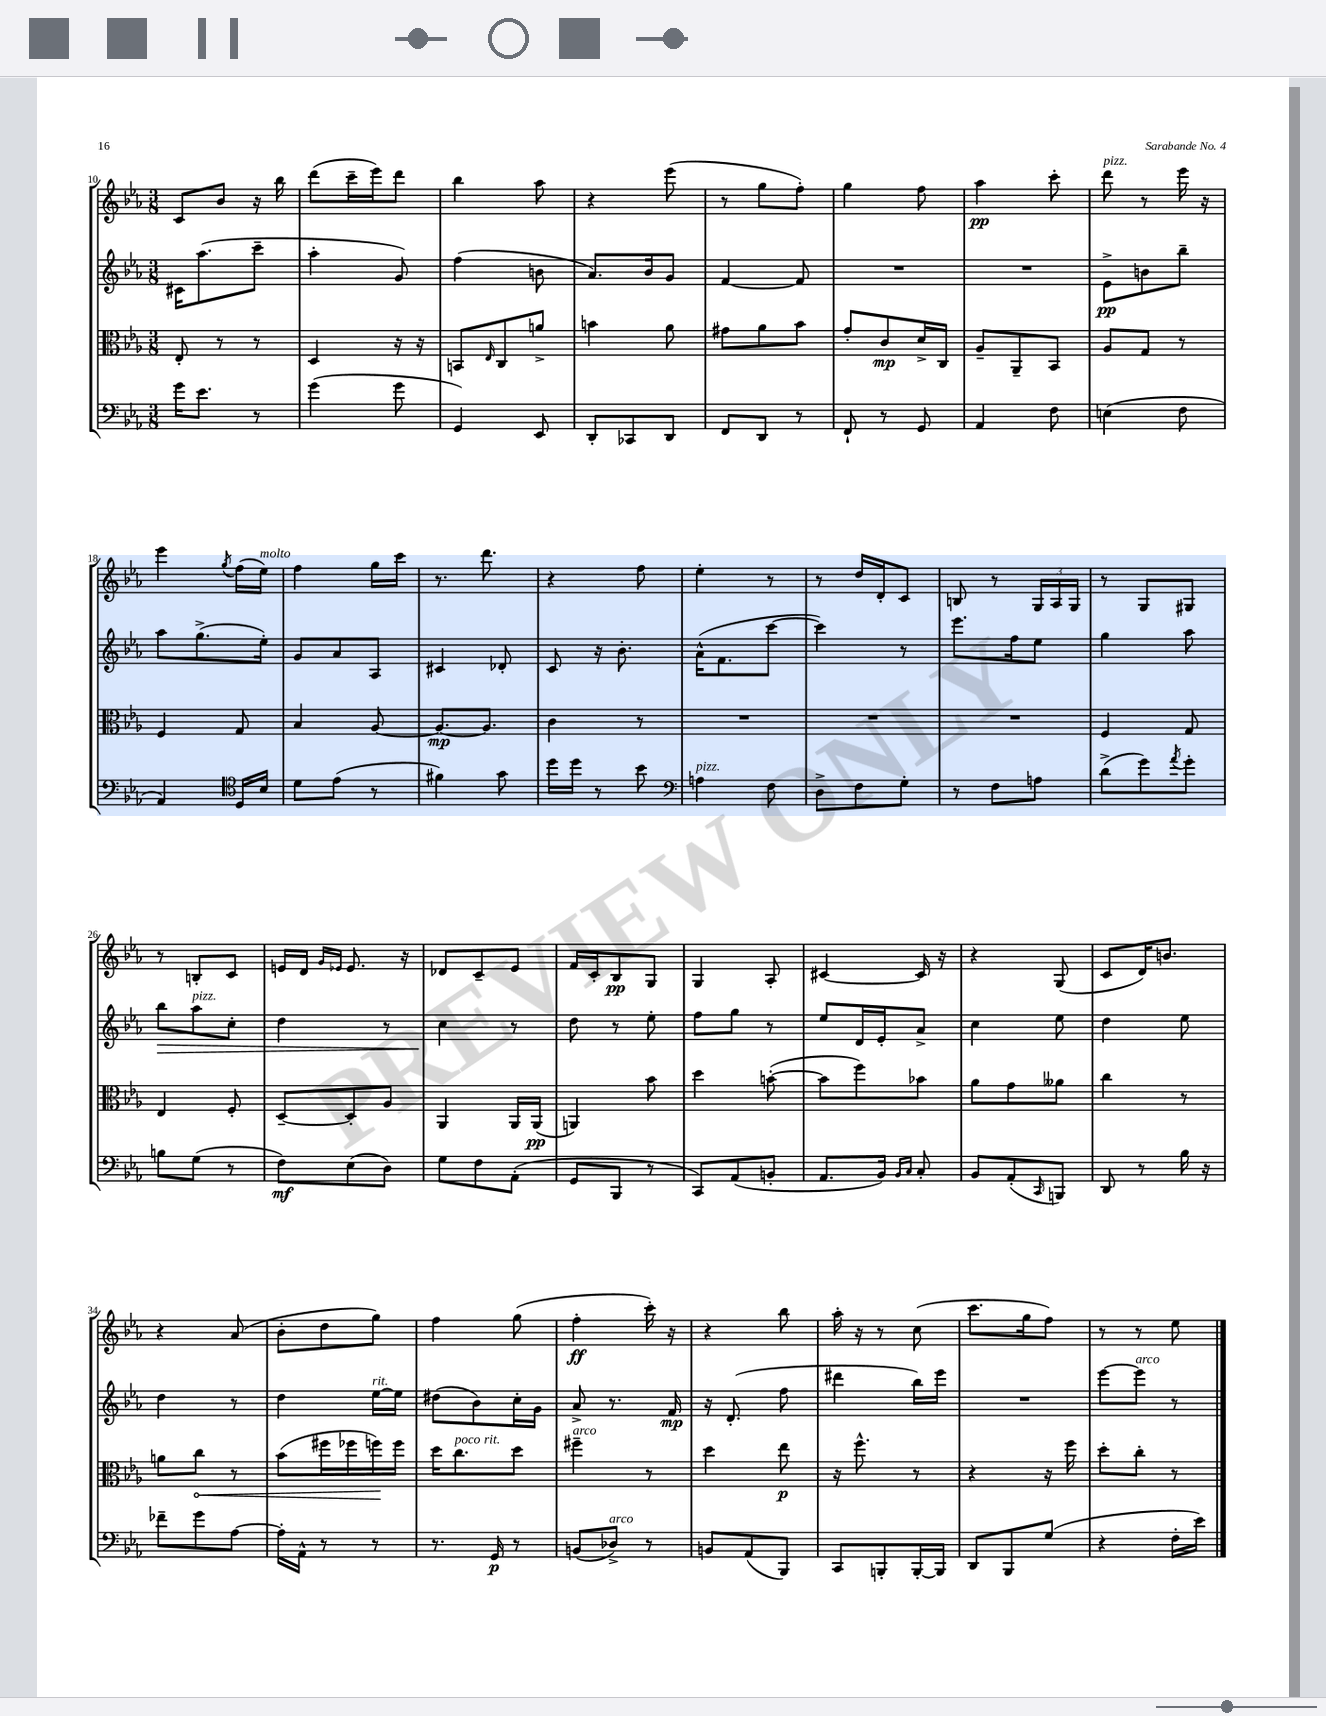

**kern	**kern	**kern	**kern
*staff4	*staff3	*staff2	*staff1
*clefF4	*clefC3	*clefG2	*clefG2
*k[b-e-a-]	*k[b-e-a-]	*k[b-e-a-]	*k[b-e-a-]
*M3/8	*M3/8	*M3/8	*M3/8
16g	8E-'	16c#	8c
8.e-	.	(8.aa-	.
.	8r	.	8b-
8r	8r	8ccc~	16r
.	.	.	16bb-
=	=	=	=
(4g	4D	4aa-'	(8ddd
.	.	.	16ccc~
.	.	.	16eee-)
8g	16r	8g)	8ddd
.	16r	.	.
=	=	=	=
4GG)	8BB	(4ff	4bb-
.	16qqE-	.	.
.	8C	.	.
8EE-	8a^	8b	8aa-
=	=	=	=
8DD'	4b	8.a-)	4r
8CC-	.	.	.
.	.	16b-	.
8DD	8a-	8g	(8eee-
=	=	=	=
8FF	8g#	[4f	8r
8DD	8a-	.	8gg
8r	8b-	8f]	8ff')
=	=	=	=
8FF`	8g'	4.r	4gg
8r	8c	.	.
8GG	16d^	.	8ff
.	16C	.	.
=	=	=	=
4AA-	8A-~	4.r	4aa-
.	8AA-~	.	.
8F	8BB-	.	8ccc'
=	=	=	=
(4E	8A-	8e-^	8ddd
.	8G	8b	8r
8F	8r	8bb-~	16eee-
.	.	.	16r
=	=	=	=
4AA-)	4F	8aa-	4eee-
.	.	(8.gg^	.
*clefC4	*	*	*
.	.	.	8qgg
16D	8G	.	(16ff
16B-	.	16ee-')	16ee-)
=	=	=	=
8d	4B-	8g	4ff
(8e-	.	8a-	.
8r	[8A-	8A-	16gg
.	.	.	16ccc
=	=	=	=
4f#)	8.A-_	4c#	8.r
.	8.A-]	.	8.ddd
8g	.	8d-'	.
=	=	=	=
16dd	4c	8c	4r
16dd	.	.	.
8r	.	16r	.
.	.	8.b-'	.
8b-	8r	.	8ff
=	=	=	=
*clefF4	*	*	*
4A	4.r	(16a-^^	4ee-'
.	.	8.f	.
8F	.	[8ccc	8r
=	=	=	=
8D^	4.r	4ccc])	8r
8F	.	.	16dd
.	.	.	16d'
8G'	.	8r	8c
=	=	=	=
8r	4.r	8.eee-	8B
8F	.	.	8r
.	.	16ff	.
8A	.	8ee-	24G
.	.	.	24A-
.	.	.	24G
=	=	=	=
(8d^	4F	4gg	8r
8g)	.	.	8G
8qa-	.	.	.
8g'	8G	8aa-	8G#
=	=	=	=
8B	4E-	8bb-	8r
(8G	.	8aa-	8B'
8r	8F'	8cc'	8c
=	=	=	=
8F)	[8D~	4dd	16e
.	.	.	16d
.	.	.	16qqg
.	.	.	16qqe-
(8E-	8D']	.	8.e-
8D)	8A-	8r	.
.	.	.	16r
=	=	=	=
8G	4AA-	4cc	8d-
8F	.	.	8c~
(8AA-'	16AA-	8r	8e-
.	(16AA-	.	.
=	=	=	=
8GG	4AA)	8dd	16f
.	.	.	16c'
8BBB-	.	8r	8B-
8r	8b-	8ee-'	8G
=	=	=	=
8CC)	4dd	8ff	4G
(8AA-	.	8gg	.
8BB'	([8b'	8r	8A-'
=	=	=	=
8.AA-	8b]	8ee-	[4c#
.	8ff)	16d	.
16BB-)	.	16e-'	.
16qqBB-	.	.	.
16qqC	.	.	.
8C'	8b-	8a-^	16c#]
.	.	.	16r
=	=	=	=
8BB-	8a-	4cc	4r
(8AA-'	8g	.	.
16qqCC	.	.	.
8BBB)	8a--	8ee-	(8G
=	=	=	=
8DD	4cc	4dd	8c
8r	.	.	16d)
.	.	.	8.b
16B-	8r	8ee-	.
16r	.	.	.
=	=	=	=
8f-~	8a	4dd	4r
8g	8cc	.	.
[8A-	8r	8r	(8a-
=	=	=	=
16A-']	(8b-	4dd	8b-'
16AA-^^	.	.	.
8r	16ff#	.	8dd
.	16ff-	.	.
8r	16ff)	[16ee-	8gg)
.	16ff	16ee-]	.
=	=	=	=
8.r	16dd	(8dd#	4ff
.	8.cc	.	.
.	.	8b-)	.
16GG	.	.	.
8r	8dd	16cc'	(8gg
.	.	16g	.
=	=	=	=
(8BB	4ff#~	8a-^	4ff'
8D-^)	.	8.r	.
8r	8r	.	16ccc')
.	.	16f	16r
=	=	=	=
8BB	4dd	16r	4r
.	.	(8.d'	.
(8AA-	.	.	.
8BBB-)	8ee-	8ff	8bb-
=	=	=	=
8CC	16r	4ddd#	16aa-'
.	8.ff^^	.	16r
8BBB'	.	.	8r
[16BBB'	8r	16bb-)	(8cc
16BBB]	.	16eee-	.
=	=	=	=
8DD	4r	4.r	8.ccc
8BBB-	.	.	.
.	.	.	16gg
(8G	16r	.	8ff)
.	16ff	.	.
=	=	=	=
4r	8dd'	[8eee-	8r
.	8cc'	8eee-]	8r
16F'	8r	8r	8ee-
16e-)	.	.	.
==	==	==	==
*-	*-	*-	*-
